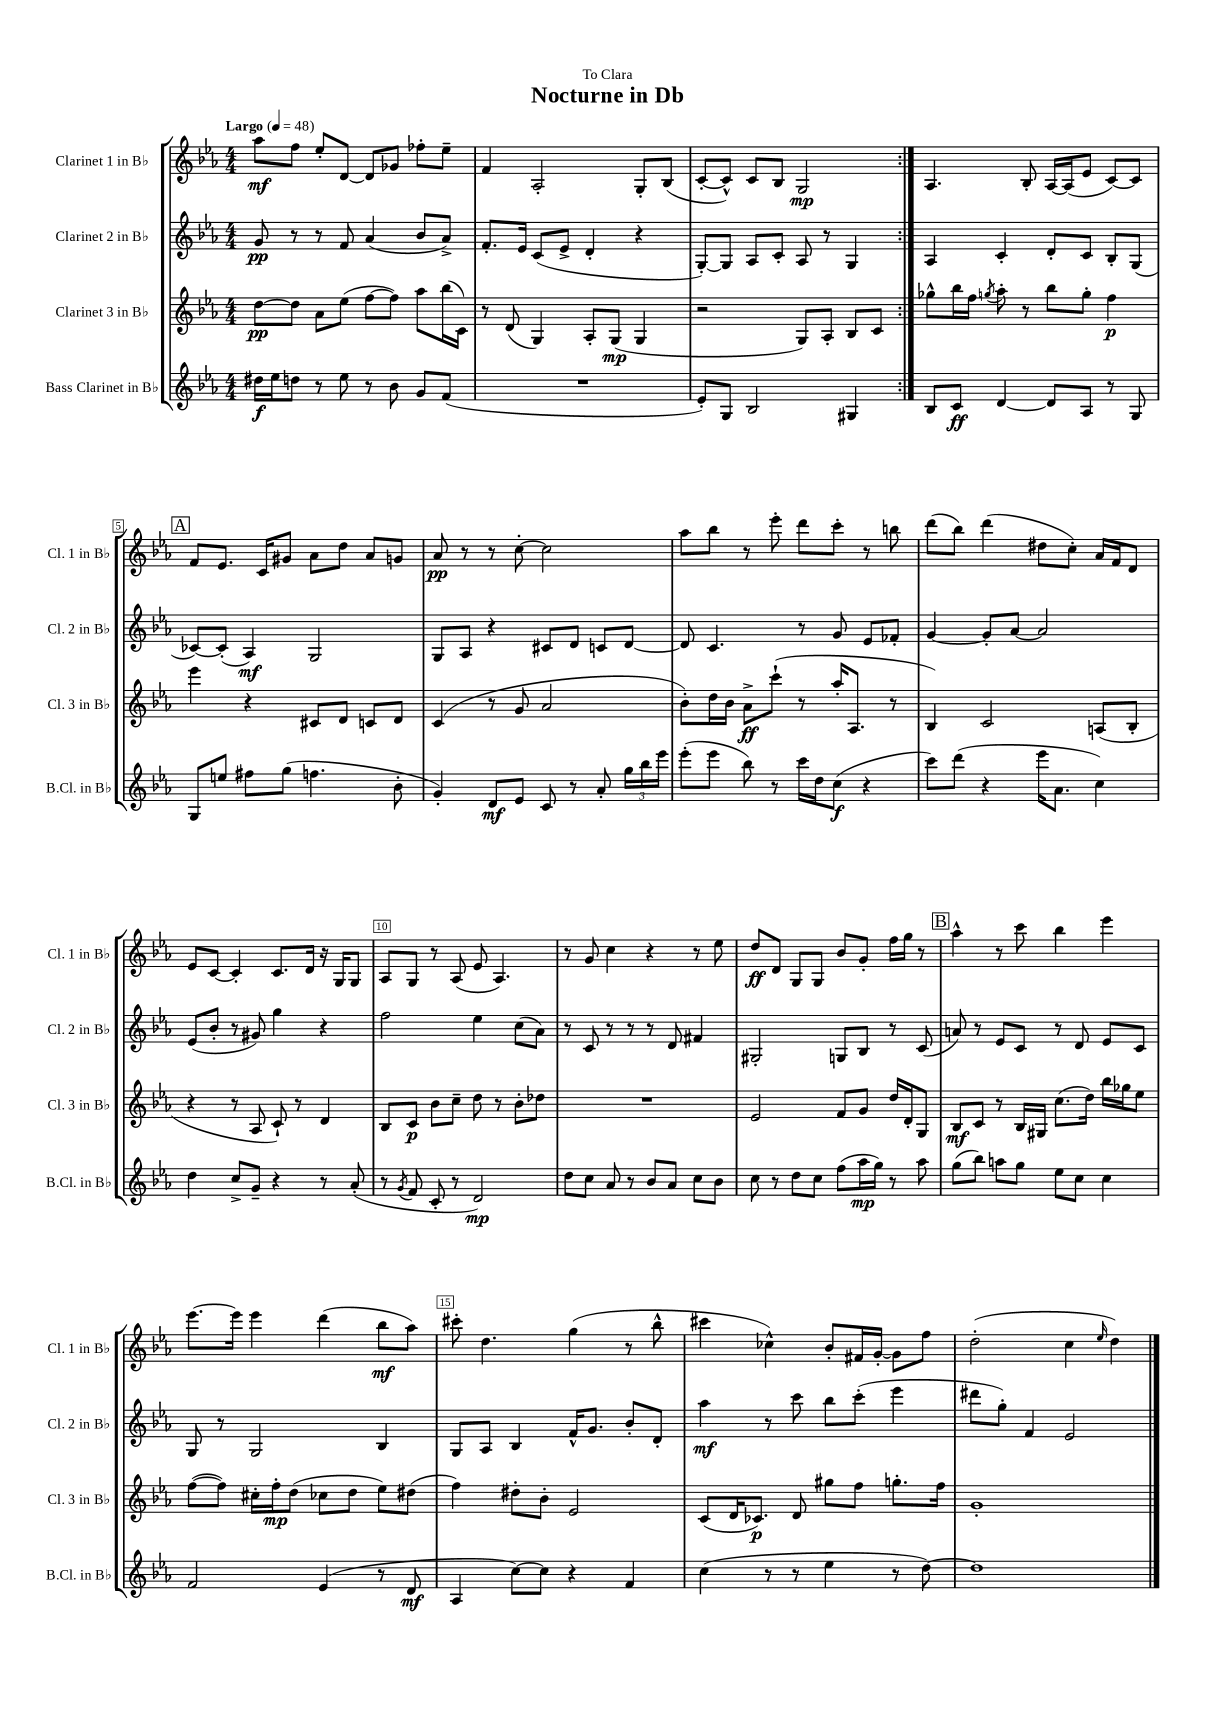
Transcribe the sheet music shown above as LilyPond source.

\header { title = "Nocturne in Db" dedication = "To Clara" }
<<
\new StaffGroup <<
\new Staff = "s0" \with { instrumentName = "Clarinet 1 in Bb" shortInstrumentName = "Cl. 1 in Bb" } {
    \clef treble \key ees \major \numericTimeSignature \time 4/4 \tempo "Largo" 4 = 48
    \autoBeamOff \repeat volta 2 { aes''8[\mf f''8] ees''8[-. d'8]~ d'8[ ges'8] fes''8[-. ees''8]-- |
    f'4 aes2-. g8[-. bes8]( |
    c'8[~-. c'8]-^) c'8[ bes8] g2\mp | }
    aes4. bes8-. aes16[~ aes16( ees'8] c'8[~) c'8] |
    \mark \markup { \box "A" } f'8[ ees'8.] c'16[ gis'8] aes'8[ d''8] aes'8[ g'8] |
    aes'8\pp r8 r8 c''8~-. c''2 |
    aes''8[ bes''8] r8 ees'''8-. d'''8[ c'''8]-. r8 b''8 |
    d'''8[( bes''8]) d'''4( dis''8[ c''8]-.) aes'16[ f'16 d'8] |
    ees'8[ c'8]~ c'4-. c'8.[ d'16] r16 g16[ g8] |
    aes8[ g8] r8 aes8( ees'8 aes4.) |
    r8 g'8 c''4 r4 r8 ees''8 |
    d''8[\ff d'8] g8[ g8] bes'8[ g'8]-. f''16[ g''16] r8 |
    \mark \markup { \box "B" } aes''4-^ r8 c'''8 bes''4 ees'''4 |
    ees'''8.[~ ees'''16] ees'''4 d'''4( bes''8[\mf aes''8]) |
    cis'''8-. d''4. g''4( r8 bes''8-^ |
    cis'''4 ces''4-^) bes'8[-. fis'16 g'16]~-. g'8[ f''8] |
    d''2-.( c''4 \grace { ees''16 } d''4) \bar "|." |
}
\new Staff = "s1" \with { instrumentName = "Clarinet 2 in Bb" shortInstrumentName = "Cl. 2 in Bb" } {
    \clef treble \key ees \major \numericTimeSignature \time 4/4
    \autoBeamOff \repeat volta 2 { g'8\pp r8 r8 f'8 aes'4( bes'8[ aes'8]->) |
    f'8.[-. ees'16] c'8[( ees'8]-> d'4-. r4 |
    g8[~-.) g8] aes8[ c'8]-. aes8 r8 g4 | }
    aes4 c'4-. d'8[-. c'8] bes8[-. g8]( |
    \mark \markup { \box "A" } ces'8[~) ces'8]-.( aes4\mf) g2 |
    g8[ aes8] r4 cis'8[ d'8] c'8[ d'8]~ |
    d'8 c'4. r8 g'8 ees'8[ fes'8]-. |
    g'4~ g'8[-. aes'8]~ aes'2 |
    ees'8[( bes'8]-. r8 gis'8) g''4 r4 |
    f''2 ees''4 c''8[( aes'8]) |
    r8 c'8 r8 r8 r8 d'8 fis'4 |
    gis2-. g8[ bes8] r8 c'8( |
    \mark \markup { \box "B" } a'8) r8 ees'8[ c'8] r8 d'8 ees'8[ c'8] |
    g8 r8 g2 bes4 |
    g8[ aes8] bes4 f'16[-^ g'8.] bes'8[-. d'8]-. |
    aes''4\mf r8 c'''8 bes''8[ c'''8]-.( ees'''4 |
    dis'''8[ g''8]-.) f'4 ees'2 \bar "|." |
}
\new Staff = "s2" \with { instrumentName = "Clarinet 3 in Bb" shortInstrumentName = "Cl. 3 in Bb" } {
    \clef treble \key ees \major \numericTimeSignature \time 4/4
    \autoBeamOff \repeat volta 2 { d''8[~\pp d''8] aes'8[ ees''8]( f''8[~ f''8]) aes''8[ bes''16( c'16]) |
    r8 d'8( g4) aes8[-. g8]\mp( g4 |
    r2 g8[) aes8]-. bes8[ c'8] | }
    ges''8[-^ bes''16 f''16] \acciaccatura { g''8 } aes''8-. r8 bes''8[ g''8]-. f''4\p |
    \mark \markup { \box "A" } ees'''4 r4 cis'8[ d'8] c'8[ d'8] |
    c'4( r8 g'8 aes'2 |
    bes'8[-.) d''16 bes'16] aes'8[->\ff c'''8]-!( r8 aes''16[-. aes8.] r8 |
    bes4) c'2 a8[( bes8]-. |
    r4 r8 aes8 c'8-!) r8 d'4 |
    bes8[ c'8]\p bes'8[ c''8]-- d''8 r8 bes'8[-. des''8] |
    R1 |
    ees'2 f'8[ g'8] d''16[ d'16-. g8] |
    \mark \markup { \box "B" } bes8[\mf c'8] r8 bes16[ gis16] c''8.[( d''16]) bes''16[ ges''16 ees''8] |
    f''8[~( f''8]) cis''16[-. f''16-.\mp d''8]( ces''8[ d''8] ees''8[) dis''8]( |
    f''4) dis''8[-. bes'8]-. ees'2 |
    c'8[( d'16 ces'8.]\p) d'8 gis''8[ f''8] g''8.[-. f''16] |
    g'1-. \bar "|." |
}
\new Staff = "s3" \with { instrumentName = "Bass Clarinet in Bb" shortInstrumentName = "B.Cl. in Bb" } {
    \clef treble \key ees \major \numericTimeSignature \time 4/4
    \autoBeamOff \repeat volta 2 { dis''16[\f ees''16 d''8] r8 ees''8 r8 bes'8 g'8[ f'8]( |
    R1 |
    ees'8[-.) g8] bes2 gis4 | }
    bes8[ c'8]\ff d'4~ d'8[ aes8] r8 g8 |
    \mark \markup { \box "A" } g8[ e''8] fis''8[ g''8]( f''4. bes'8-. |
    g'4-.) d'8[\mf ees'8] c'8 r8 aes'8-. \tuplet 3/2 { g''16[ bes''16 ees'''16] } |
    ees'''8[-.( ees'''8] bes''8) r8 c'''16[ d''16 c''8]\f( r4 |
    c'''8[) d'''8]( r4 ees'''16[ aes'8.] c''4) |
    d''4 c''8[-> g'8]-- r4 r8 aes'8-.( |
    r8 \acciaccatura { g'8 } f'8 c'8-. r8 d'2\mp) |
    d''8[ c''8] aes'8 r8 bes'8[ aes'8] c''8[ bes'8] |
    c''8 r8 d''8[ c''8] f''8[( aes''16\mp g''16]) r8 aes''8 |
    \mark \markup { \box "B" } g''8[( bes''8]) a''8[ g''8] ees''8[ c''8] c''4 |
    f'2 ees'4( r8 d'8\mf |
    aes4 c''8[~) c''8] r4 f'4 |
    c''4( r8 r8 ees''4 r8 d''8~) |
    d''1 \bar "|." |
}
>>
>>
\layout { \context { \Score \override BarNumber.break-visibility = ##(#f #t #t) barNumberVisibility = #(every-nth-bar-number-visible 5) \override BarNumber.stencil = #(make-stencil-boxer 0.1 0.3 ly:text-interface::print) } }
